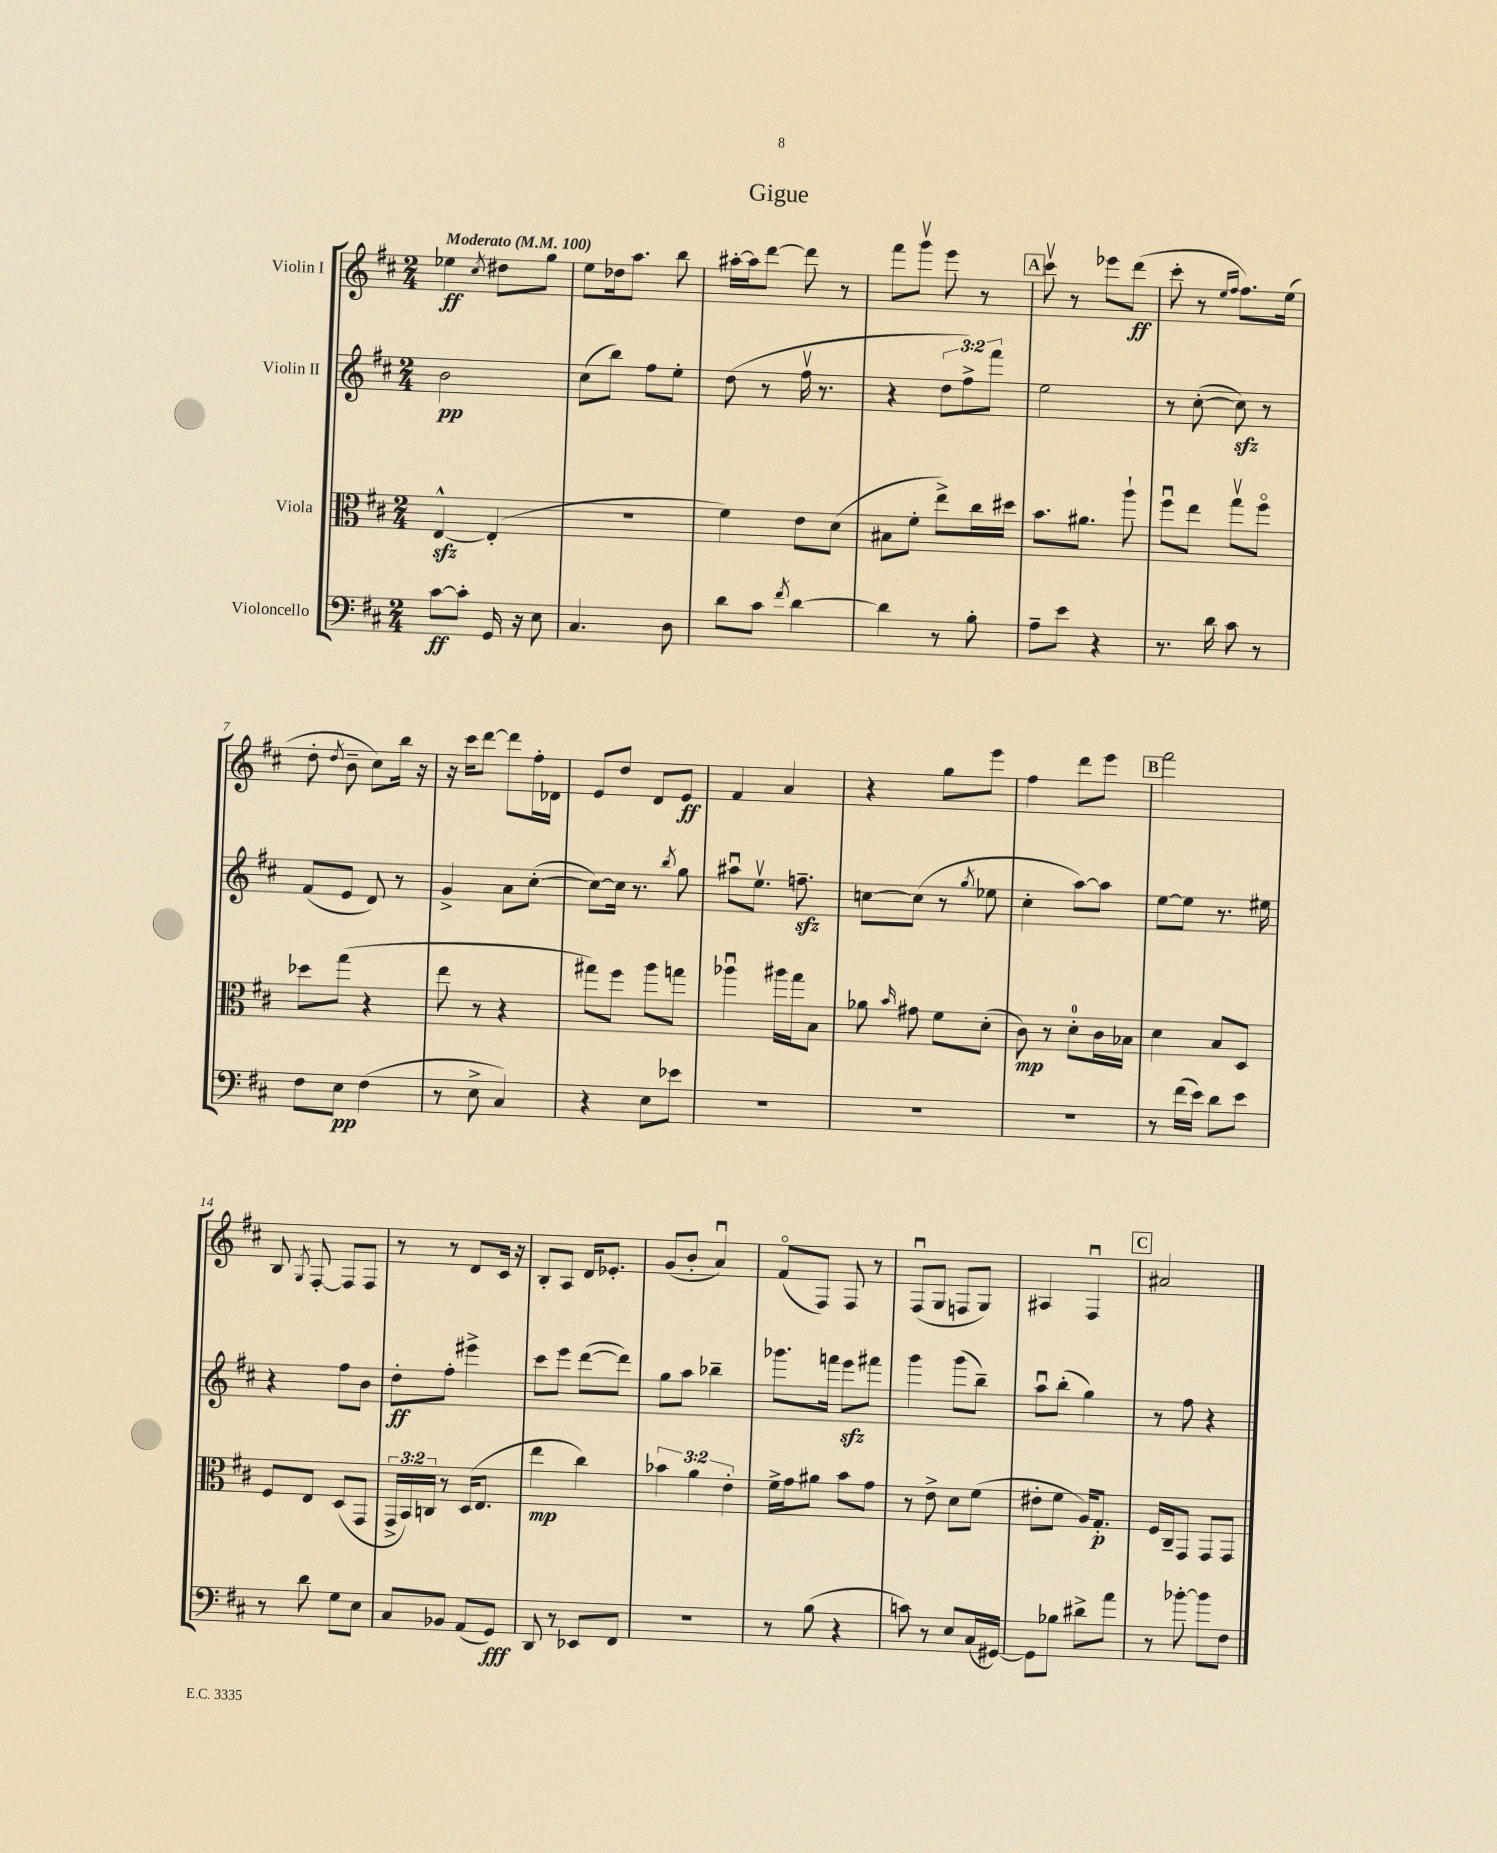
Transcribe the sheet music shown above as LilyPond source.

\header { title = "Gigue" }
<<
\new StaffGroup <<
\new Staff = "s0" \with { instrumentName = "Violin I" } {
    \clef treble \key d \major \numericTimeSignature \time 2/4 \tempo "Moderato" 4 = 100
    \autoBeamOff ees''4\ff \acciaccatura { cis''8 } dis''8[ g''8] |
    e''8[ des''16 a''8.] b''8 |
    ais''16[~-. ais''16 d'''8]~ d'''8 r8 |
    fis'''8[ g'''8]\upbow e'''8 r8 |
    \mark \markup { \box "A" } cis'''8\upbow r8 ees'''8[ d'''8]\ff( |
    cis'''8-. r8 \grace { e''16[ fis''16] } fis''8.[) e''16]( |
    d''8-. \acciaccatura { d''8 } b'8-- cis''8[) b''16] r16 |
    r16 cis'''16[ d'''8]~ d'''8[ fis''16-. des'16] |
    e'8[ d''8] d'8[ e'8]\ff |
    fis'4 a'4 |
    r4 g''8[ e'''8] |
    fis''4 d'''8[ e'''8] |
    \mark \markup { \box "B" } fis'''2 |
    b8 \acciaccatura { g8 } fis8~-. fis8[ fis8] |
    r8 r8 d'8[ cis'16] r16 |
    b8[-. a8] d'16[ ees'8.]-. |
    g'8[( b'8]-. a'4\downbow) |
    fis'8[\flageolet( fis8]) fis8 r8 |
    fis8[\downbow( g8] f8[ g8]) |
    ais4 fis4\downbow |
    \mark \markup { \box "C" } ais'2 \bar "|." |
}
\new Staff = "s1" \with { instrumentName = "Violin II" } {
    \clef treble \key d \major \numericTimeSignature \time 2/4 \override Staff.TupletNumber.text = #tuplet-number::calc-fraction-text
    \autoBeamOff b'2\pp |
    cis''8[( b''8]) fis''8[ e''8]-. |
    d''8( r8 fis''16\upbow r8. |
    r4 \tuplet 3/2 { d''8[ fis''8->) fis'''8] } |
    \mark \markup { \box "A" } e''2 |
    r8 cis''8~-.( cis''8\sfz) r8 |
    fis'8[( e'8] d'8) r8 |
    g'4-> a'8[ cis''8]~-.( |
    cis''8[~) cis''16] r8. \acciaccatura { b''8 } g''8 |
    ais''8[\downbow e''8.]\upbow f''8.--\sfz |
    c''8[~ c''8]( r8 \acciaccatura { g''8 } ees''8 |
    cis''4-. a''8[~) a''8] |
    \mark \markup { \box "B" } e''8[~ e''8] r8. eis''16 |
    r4 fis''8[ b'8] |
    d''8[-.\ff fis''8]-. eis'''4-> |
    cis'''8[ e'''8] d'''8[~( d'''8]) |
    g''8[ a''8] bes''4-- |
    ges'''8.[ f'''16] e'''8[\sfz fis'''8] |
    g'''4 g'''8[( b''8]--) |
    a''8[\downbow b''8]-.( g''4) |
    \mark \markup { \box "C" } r8 fis''8 r4 \bar "|." |
}
\new Staff = "s2" \with { instrumentName = "Viola" } {
    \clef alto \key d \major \numericTimeSignature \time 2/4 \override Staff.TupletNumber.text = #tuplet-number::calc-fraction-text
    \autoBeamOff e4~-^\sfz e4-.( |
    r2 |
    fis'4) e'8[ d'8]( |
    bis8[ fis'8]-. e''8[->) cis''16 dis''16] |
    \mark \markup { \box "A" } b'8.[ ais'8.] a''8-! |
    fis''8[\downbow e''8] g''8[\upbow fis''8]\flageolet |
    des''8[ g''8]( r4 |
    e''8 r8 r4 |
    gis''8[) fis''8] a''8[ g''8] |
    aes''4\downbow ais''16[ g''16 b8] |
    aes'8 \grace { b'16 } gis'8 fis'8[ d'8]-.( |
    cis'8\mp) r8 d'8[-0-. cis'16 bes16] |
    \mark \markup { \box "B" } d'4 b8[ d8] |
    fis8[ e8] d8[( g,8] |
    \tuplet 3/2 { g,16[-> b,16) c16] } r8 d16[( e8.] |
    e''4\mp cis''4) |
    \tuplet 3/2 { bes'4 a'4 e'4-. } |
    fis'16[-> g'16 ais'8] b'8[ g'8] |
    r8 e'8-> d'8[ fis'8]( |
    eis'8[-. fis'8] a16[) g8.]-.\p |
    \mark \markup { \box "C" } fis16[ cis16-- g,8] g,8[ g,8] \bar "|." |
}
\new Staff = "s3" \with { instrumentName = "Violoncello" } {
    \clef bass \key d \major \numericTimeSignature \time 2/4
    \autoBeamOff cis'8[~\ff cis'8]-. g,16 r16 e8 |
    cis4. d8 |
    d'8[ cis'8] \acciaccatura { fis'8 } d'4~ |
    d'4 r8 b8-. |
    \mark \markup { \box "A" } a8[-- e'8] r4 |
    r8. d'16 cis'8 r8 |
    fis8[ e8]\pp fis4( |
    r8 e8-> cis4) |
    r4 e8[ ees'8] |
    R2 |
    R2 |
    R2 |
    \mark \markup { \box "B" } r8 fis'16[( e'16]) d'8[ e'8] |
    r8 d'8 g8[ e8] |
    cis8[ bes,8] a,8[( g,8]\fff) |
    d,8 r8 ees,8[ fis,8] |
    R2 |
    r8 b8( r4 |
    c'8) r8 e8[ cis16( gis,16]~) |
    gis,8[ bes8] dis'8[-> a'8] |
    \mark \markup { \box "C" } r8 bes'8~-. bes'8[ fis8] \bar "|." |
}
>>
>>
